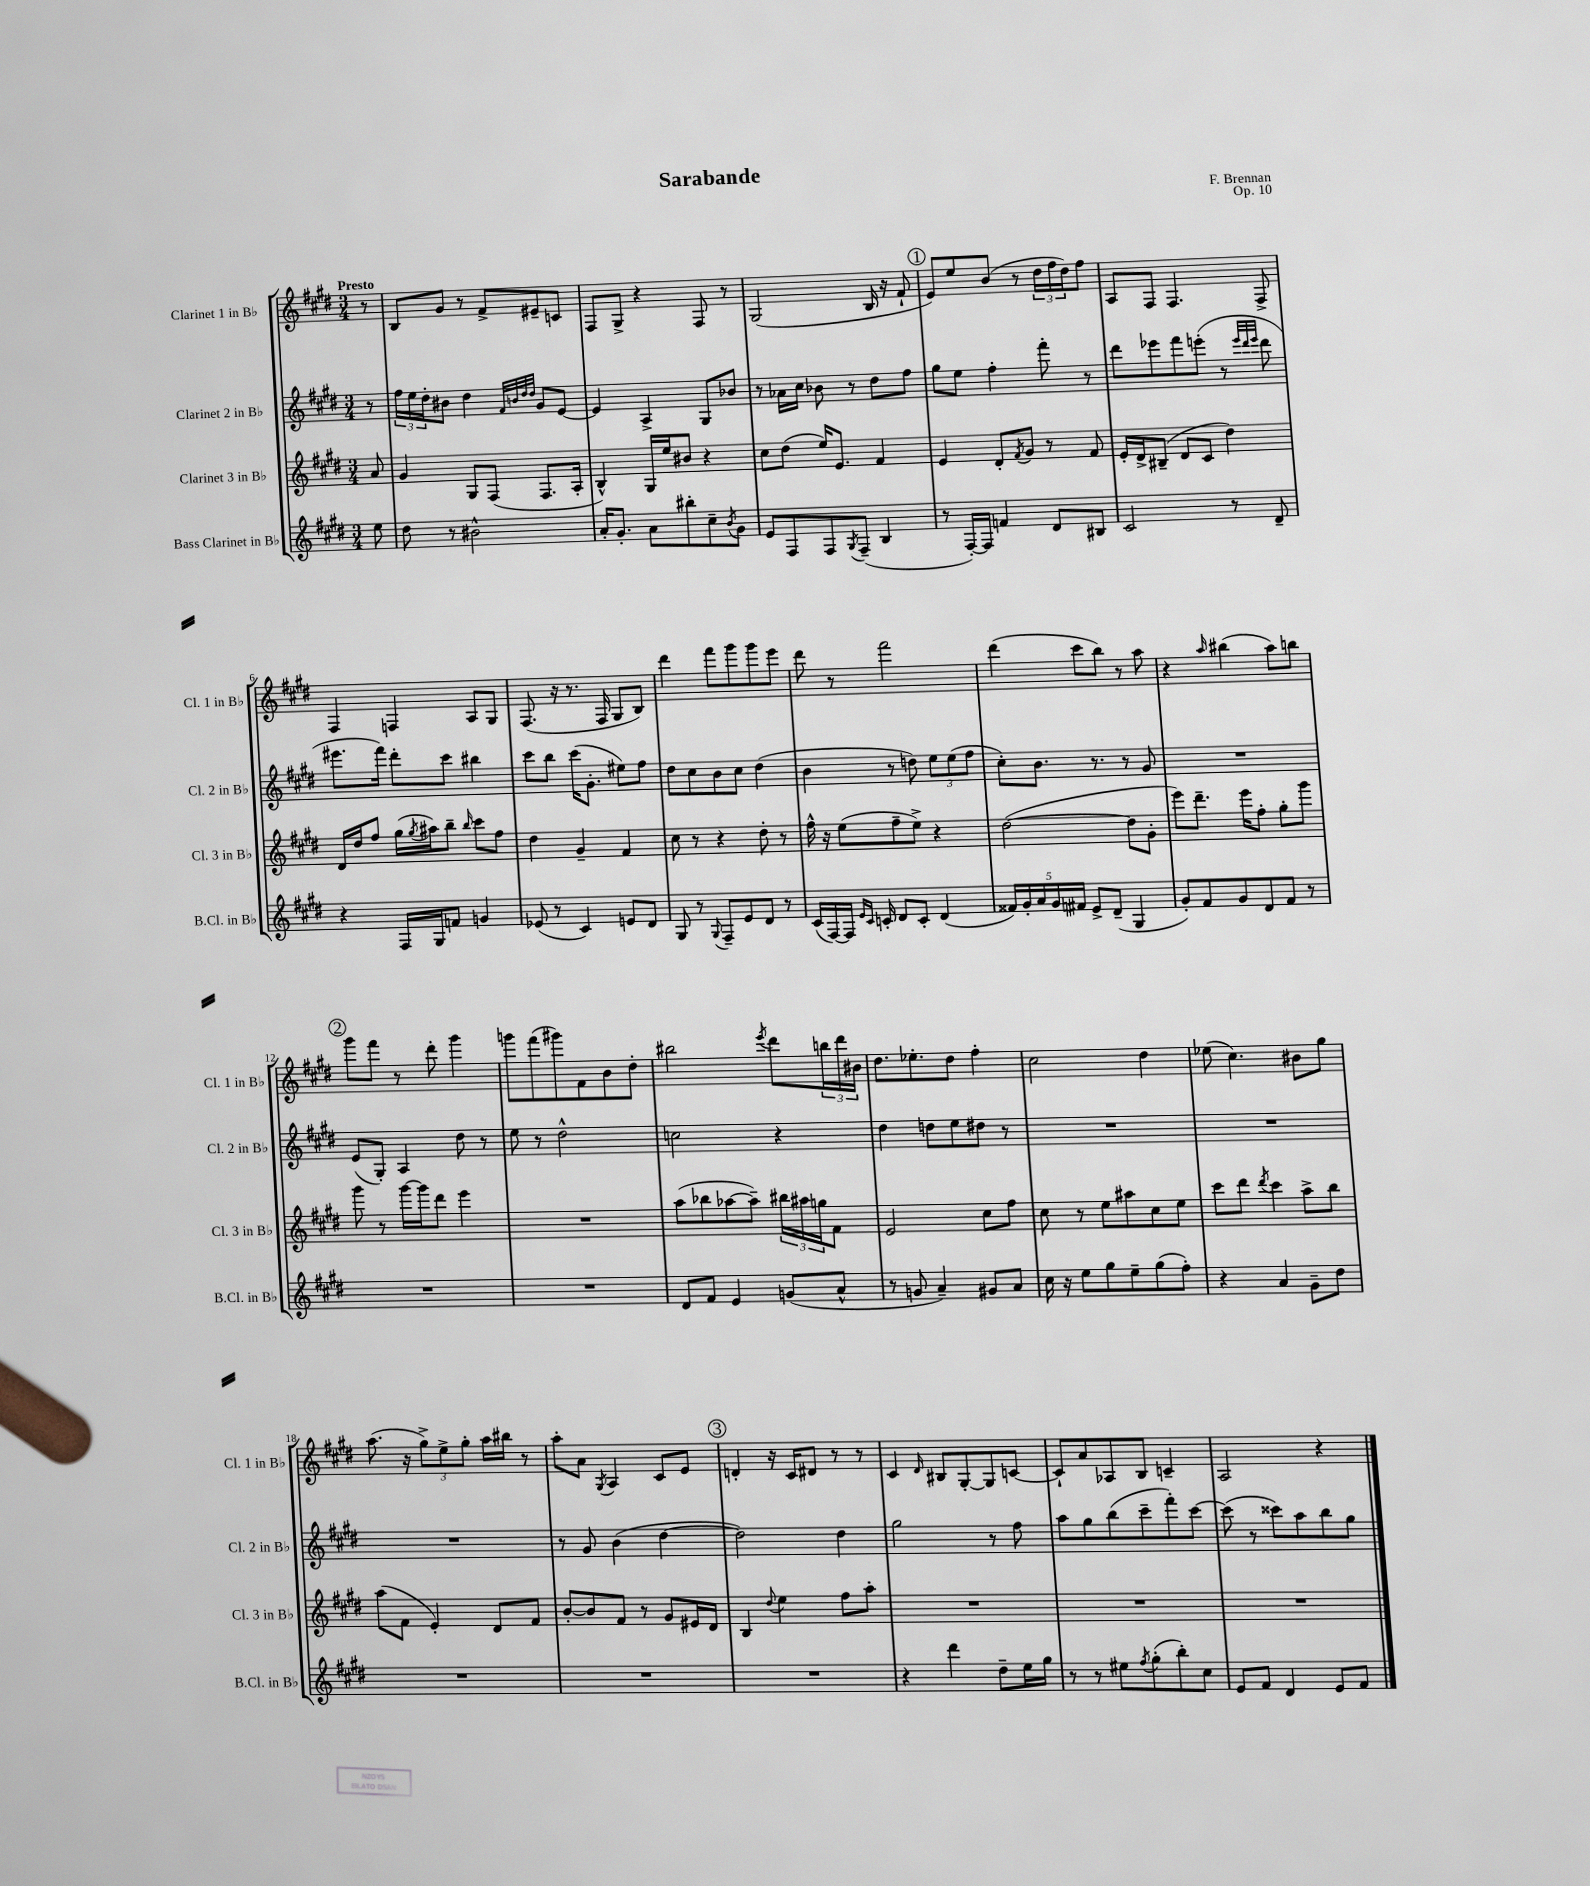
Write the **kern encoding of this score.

**kern	**kern	**kern	**kern
*part4	*part3	*part2	*part1
*staff4	*staff3	*staff2	*staff1
*I"Bass Clarinet in B♭	*I"Clarinet 3 in B♭	*I"Clarinet 2 in B♭	*I"Clarinet 1 in B♭
*I'B.Cl. in B♭	*I'Cl. 3 in B♭	*I'Cl. 2 in B♭	*I'Cl. 1 in B♭
*clefG2	*clefG2	*clefG2	*clefG2
*k[f#c#g#d#]	*k[f#c#g#d#]	*k[f#c#g#d#]	*k[f#c#g#d#]
*M3/4	*M3/4	*M3/4	*M3/4
=	=	=	=
!	!	!	!LO:TX:a:B:t=Presto
8ee\	8a/	8r	8r
=1	=1	=1	=1
8dd#\	4g#/	24ff#\LL	8B/L
.	.	24ee\	.
.	.	24dd#'\J	.
8r	.	8b#X\J	8g#/J
2b#X^^\	8G#/L	4dd#\	8r
.	(8F#/J	.	8f#^/L
.	.	32qqf#/LLL	.
.	.	32qqbn/	.
.	.	32qqdd#/	.
.	.	32qqdd#/JJJ	.
.	8.F#/L	8g#/L	8e#X~/
.	.	[8e/J	8cn/J
.	16A'/Jk	.	.
=2	=2	=2	=2
16a'/KL	4B^^/)	4e/]	8F#/L
8.g#'/J	.	.	.
.	.	.	8G#^/J
8a\L	16G#/LL	4A^/	4r
.	16ee/J	.	.
8bb#X'\	8b#X/J	.	.
8cc#~\	4r	8G#/L	8F#/
8qb/	.	.	.
8g#\J	.	8b-X/J	8r
=3	=3	=3	=3
8e/L	8cc#\L	8r	(2G#/
8F#/	(8dd#\J	16a-X\LL	.
.	.	16cc#\JJ	.
8F#/	16ee/KL)	8b-X\	.
.	8.e/J	.	.
8qG#/	.	.	.
(8F#~/J	.	8r	.
4B/	4f#/	8dd#\L	16B/
.	.	.	16r
.	.	8ff#\J	8f#`/
!!LO:REH:place=s1:t=1
=4	=4	=4	=4
8r	4e/	8gg#\L	8e/L)
[16F#'/LL)	.	8ee\J	8ee/
16F#/JJ]	.	.	.
4fn/	8d#'/L	4ff#'\	(8b/J
.	8qf#/	.	.
.	8g#/J	.	8r
8d#/L	8r	8fff#'\	24dd#\LL
.	.	.	24ff#\
.	.	.	24dd#\J)
8B#X/J	8f#/	8r	8ff#\J
=5	=5	=5	=5
2c#/	16e'/LL	8ddd#\L	8A/L
.	16d#^/J	.	.
.	(8B#X~/J	8eee-X\	8F#/J
.	8d#/L	8fff#\	4.F#/
.	8c#/J	(8eeen'\J	.
8r	4dd#\)	8r	.
.	.	32qqeee/LLL	.
.	.	32qqddd#/	.
.	.	32qqeee/JJJ	.
8d#~/	.	8ddd#\	8F#^/
!!LO:LB:g=z
=6	=6	=6	=6
4r	16d#/LL	8.eee#X\L	4F#/
.	16dd#/J	.	.
.	8ff#/J	.	.
.	.	16fff#\Jk)	.
16F#/LL	(16gg#\LL	8ddd#'\L	4Fn/
.	8qgg#/	.	.
16G#/J	16aa#X\J)	.	.
8fn/J	8bb~\J	8ccc#\J	.
.	16qqbb/	.	.
4gn/	8ccc#\L	4bb#X\	8A/L
.	8ff#\J	.	8G#/J
=7	=7	=7	=7
(8e-X/	4dd#\	8ccc#\L	(8.F#/
8r	.	8bb\J	.
.	.	.	16r
4c#/)	4g#~/	(16ccc#\KL	8.r
.	.	8.g#'\J	.
.	.	.	16F#/
8en/L	4f#/	8ee#X\L)	8G#/L
8d#/J	.	8ff#\J	8B/J)
=8	=8	=8	=8
8G#/	8cc#\	8dd#\L	4ddd#\
8r	8r	8cc#\	.
8qqG#/	.	.	.
8F#~/L	4r	8b\	8fff#\L
8e/	.	8cc#\J	8ggg#\
8d#/J	8dd#'\	(4dd#\	8ggg#\
8r	8r	.	8eee\J
=9	=9	=9	=9
(16c#/LL	16ff#^^\	4b\	8ddd#\
[16F#/)	16r	.	.
16F#/JJ]	(8ee\L	.	8r
16qqe/LL	.	.	.
16qqc#/JJ	.	.	.
16cn'/	.	.	.
8d#/L	8ff#~\	8r	2fff#\
8c'/J	8ee^\J)	8ddn\)	.
(4d#/	4r	12ee\L	.
.	.	(12ee\	.
.	.	12ff#\J	.
=10	=10	=10	=10
20f##X/LL)	([2dd#\	8cc#'\L)	(4ddd#\
20g#'/	.	.	.
20a/	.	.	.
.	.	8.b\J	.
20g#/	.	.	.
20f#X/JJ	.	.	.
8e^/L	.	.	8ccc#\L
.	.	8.r	.
(8d#~/J	.	.	8bb\J)
4G#/	8dd#\L]	8r	8r
.	8g#'\J	8g#/	8aa\
=11	=11	=11	=11
8g#'/L)	8eee\L)	2.r	4r
8f#/	8.ddd#~\J	.	.
.	.	.	16qqaa/
8g#/	.	.	(4bb#X\
.	16eee\KL	.	.
8d#/	8ff#'\J	.	.
8f#/J	8gg#'\L	.	8aa\L)
8r	8ggg#\J	.	8bbn\J
!!LO:LB:g=z
!!LO:REH:place=s1:t=2
=12	=12	=12	=12
2.r	8ggg#\	(8e/L	8ggg#\L
.	8r	8G#'/J)	8fff#\J
.	[16ggg#\LL	4A/	8r
.	16ggg#\J]	.	.
.	8ddd#\J	.	8ddd#'\
.	4eee\	8dd#\	4ggg#\
.	.	8r	.
=13	=13	=13	=13
2.r	2.r	8ee\	8gggn\L
.	.	8r	(8fff#\
.	.	2dd#^^\	8ggg#X\)
.	.	.	8f#\
.	.	.	8b\
.	.	.	8dd#'\J
=14	=14	=14	=14
8d#/L	(8aa\L	2ccn\	2bb#X\
8f#/J	8bb-X\	.	.
4e/	[8aa-X\	.	.
.	8aa-~\J])	.	.
.	.	.	8qeee/
(8gn/L	24bb#X\LL	4r	8ddd#\L
.	24aa#X\	.	.
.	24ggn\J	.	.
8a^^/J	8f#\J	.	24bbn\L
.	.	.	24ddd#\
.	.	.	24b#X\JJ
=15	=15	=15	=15
8r	2e/	4dd#\	8.dd#\L
8gn/	.	.	.
.	.	.	8.ee-X'\
4a~/)	.	8ddn\L	.
.	.	8ee\	8dd#\J
8g#X/L	8cc#\L	8dd#X\J	4ff#'\
8a/J	8ff#\J	8r	.
=16	=16	=16	=16
16cc#\	8cc#\	2.r	2cc#\
16r	.	.	.
8ee\L	8r	.	.
8gg#\	8ee\L	.	.
8ee~\	8aa#X\	.	.
(8gg#\	8cc#\	.	4dd#\
8ff#'\J)	8ee\J	.	.
=17	=17	=17	=17
4r	8ccc#\L	2.r	(8ee-X\
.	8ddd#\J	.	4.cc#\)
.	8qddd#/	.	.
4a/	4ccc#\	.	.
8g#~\L	8aa^\L	.	8b#X\L
8dd#\J	8bb\J	.	8gg#\J
!!LO:LB:g=z
=18	=18	=18	=18
2.r	(8aa\L	2.r	(8.aa\
.	8f#\J	.	.
.	.	.	16r
.	4e'/)	.	12gg#^\L)
.	.	.	12ee^\
.	.	.	12gg#'\J
.	8d#/L	.	16aa\LL
.	.	.	16bb#X\JJ
.	8f#/J	.	8r
=19	=19	=19	=19
2.r	[8b'/L	8r	8aa'\L
.	8b/]	8g#/	8a\J
.	.	.	8qG#/
.	8f#/J	(4b\	4A/
.	8r	.	.
.	8g#/L	[4dd#\	8c#/L
.	16e#X/L	.	8e/J
.	16d#/JJ	.	.
!!LO:REH:place=s1:t=3
=20	=20	=20	=20
2.r	4B/	2dd#\])	4dn'/
.	8qqdd#/	.	.
.	4ee\	.	16r
.	.	.	16c#/KL
.	.	.	8d#X/J
.	8ff#\L	4dd#\	8r
.	8aa'\J	.	8r
=21	=21	=21	=21
4r	2.r	2gg#\	4c#/
.	.	.	16qqd#/
4ddd#\	.	.	8B#X/L
.	.	.	[8G#'/
8dd#~\L	.	8r	8G#/]
16ee\L	.	8ff#\	[8cn/J
16gg#\JJ	.	.	.
=22	=22	=22	=22
8r	2.r	8aa\L	8c`/L]
8r	.	8gg#\	8a/
8ee#X\L	.	(8bb\	8A-X/
8qff#/	.	.	.
(8gg#'\	.	8ccc#~\	8B/J
8bb'\)	.	8fff#'\)	4cn~/
8cc#\J	.	[8ccc#\J	.
=23	=23	=23	=23
8e/L	2.r	(8ccc#\]	2A/
8f#/J	.	8r	.
4d#/	.	8ccc##X\L)	.
.	.	8aa\	.
8e/L	.	8bb\	4r
8f#/J	.	8gg#\J	.
==	==	==	==
*-	*-	*-	*-
